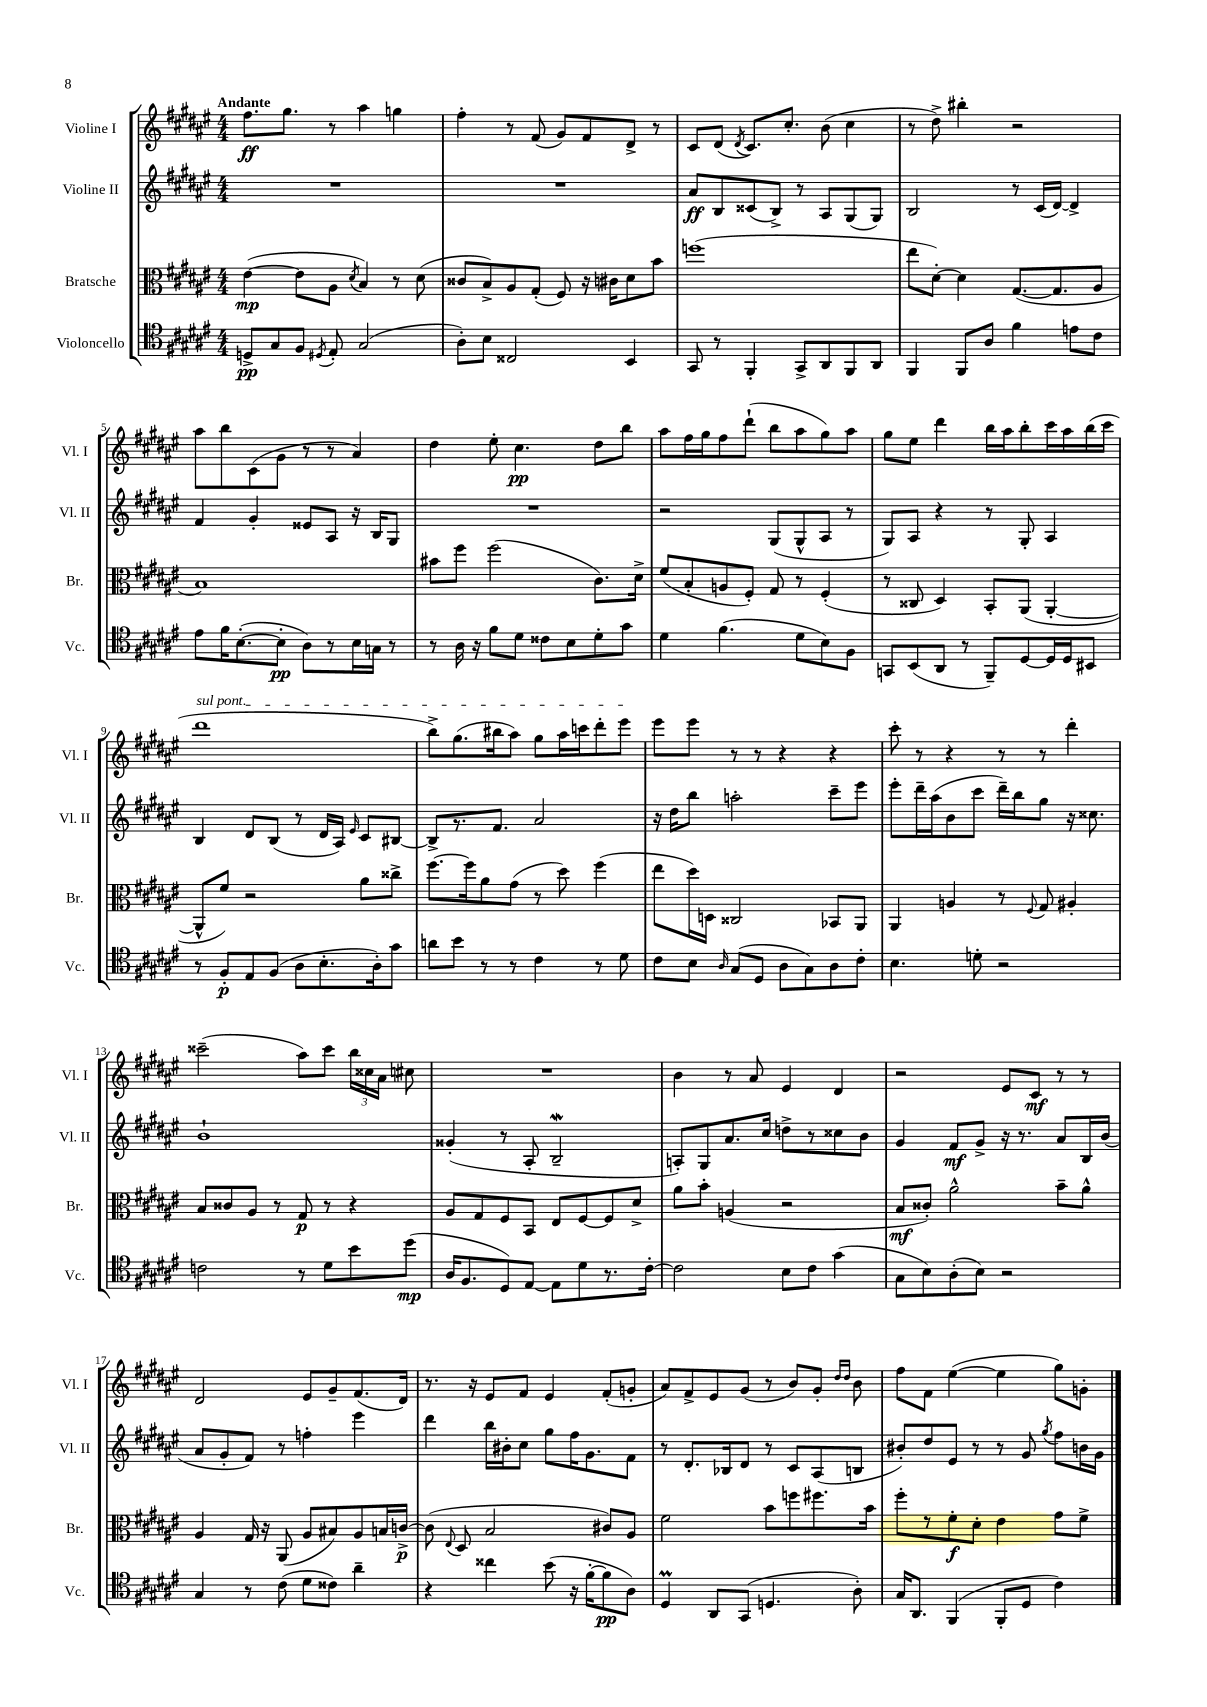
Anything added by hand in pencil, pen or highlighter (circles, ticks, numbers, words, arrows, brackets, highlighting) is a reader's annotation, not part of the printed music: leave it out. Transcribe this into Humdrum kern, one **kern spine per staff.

**kern	**kern	**kern	**kern
*staff4	*staff3	*staff2	*staff1
*clefC4	*clefC3	*clefG2	*clefG2
*k[f#c#g#d#a#e#]	*k[f#c#g#d#a#e#]	*k[f#c#g#d#a#e#]	*k[f#c#g#d#a#e#]
*M4/4	*M4/4	*M4/4	*M4/4
8D^	([4e#	1r	8.ff#
8G#	.	.	.
.	.	.	8.gg#
8F#	8e#]	.	.
8qD#	.	.	.
8E#'	8A#	.	8r
.	8qd#	.	.
(2G#	4B)	.	4aa#
.	8r	.	4gg
.	(8d#	.	.
=	=	=	=
8A#')	8c##	1r	4ff#'
8B	8B^)	.	.
2C##	8A#	.	8r
.	(8G#'	.	(8f#
.	8F#)	.	8g#)
.	16r	.	8f#
.	16c#	.	.
4BB	8d#	.	8d#^
.	8b	.	8r
=	=	=	=
8GG#	(1ff	8a#	8c#
8r	.	8B	(8d#
.	.	.	8qd#
4FF#'	.	(8c##	8.c#)
.	.	8B^)	.
.	.	.	8.cc#'
8GG#^	.	8r	.
8AA#	.	8A#	(8b
8FF#	.	(8G#	4cc#
8AA#	.	8G#)	.
=	=	=	=
4FF#	8ee#	2B	8r
.	[8d#')	.	8dd#^)
8FF#	4d#]	.	4bb#'
8A#	.	.	.
4f#	([8.G#	8r	2r
.	.	(16c#	.
.	8.G#]	[16d#)	.
8e	.	4d#^]	.
8c#	8A#	.	.
=	=	=	=
8e#	1B)	4f#	8aa#
16f#	.	.	8bb
([8.B'	.	.	.
.	.	4g#'	(8c#
8B']	.	.	8g#
8A#)	.	8e##	8r
8r	.	8A#	8r
16B	.	16r	4a#)
16G	.	16B	.
8r	.	8G#	.
=	=	=	=
8r	8b#	1r	4dd#
16A#	8ff#	.	.
16r	.	.	.
8f#	(2ff#	.	8ee#'
8d#	.	.	4.cc#
8c##	.	.	.
8B	.	.	.
8d#'	8.c#)	.	8dd#
8g#	.	.	8bb
.	16d#^	.	.
=	=	=	=
4d#	(8f#	2r	8aa#
.	8B'	.	16ff#
.	.	.	16gg#
(4.f#	8A	.	8ff#
.	8F#')	.	(8ddd#`
.	8G#	(8G#	8bb
8d#	8r	8G#^^	8aa#
8B)	(4F#'	8A#	8gg#)
8F#	.	8r	8aa#
=	=	=	=
8GG	8r	8G#)	8gg#
(8BB	8C##	8A#	8ee#
8AA#	4D#)	4r	4ddd#
8r	.	.	.
8FF#~)	8BB'	8r	16bb
.	.	.	16aa#
[8D#	(8AA#	8G#'	8bb'
16D#]	[4AA#'	4A#	16ccc#
16D#	.	.	16aa#
8BB#	.	.	(16bb
.	.	.	16ccc#
=	=	=	=
8r	8AA#^^]	4B	1ddd#
8F#'	8f#)	.	.
8E#	2r	8d#	.
(8F#	.	(8B	.
8A#	.	8r	.
8.B'	.	16d#	.
.	.	16A#)	.
.	.	16qqe#	.
.	8a#	8c#	.
16A#')	.	.	.
8g#	8cc##^	[8B#	.
=	=	=	=
8a	[8.ff#	8B#^]	8bb^)
8b	.	8.r	(8.gg#
.	16ff#]	.	.
8r	8a#	.	.
.	.	8.f#	16bb#
8r	(8g#	.	8aa#)
4c#	8r	2a#	8gg#
.	8dd#)	.	16aa#
.	.	.	16ccc
8r	(4ff#	.	8ddd#'
8d#	.	.	8eee#
=	=	=	=
8c#	8ee#	16r	8eee#
.	.	16dd#	.
8B	16dd#)	8bb	8eee#
.	16D	.	.
16qqA#	.	.	.
(8G#	2C##	2aa'	8r
8D#	.	.	8r
8A#	.	.	4r
8G#)	.	.	.
8A#	8BB-	8ccc#~	4r
8c#'	8AA#	8eee#	.
=	=	=	=
4.B	4AA#	8eee#'	8ccc#'
.	.	16ddd#~	8r
.	.	(16aa#	.
.	4A	8b	4r
8d'	.	8ccc#	.
2r	8r	16ddd#~)	8r
.	.	16bb	.
.	8qqF#	.	.
.	8G#	8gg#	8r
.	4A#'	16r	4ddd#'
.	.	8.cc##	.
=	=	=	=
2c	8B	1b`	(2ccc##~
.	8c##	.	.
.	8A#	.	.
.	8r	.	.
8r	8G#	.	8aa#)
8d#	8r	.	8ccc##
8b	4r	.	24bb
.	.	.	24cc##
.	.	.	24a#
(8dd#	.	.	8cc#
=	=	=	=
16A#	8A#	(4g##'	1r
8.F#	.	.	.
.	8G#	.	.
8D#)	8F#	8r	.
[8E#	8BB	8A#'	.
8E#]	8E#	2B~	.
8d#	[8F#	.	.
8.r	8F#]	.	.
.	8d#^	.	.
[16c#'	.	.	.
=	=	=	=
2c#]	8a#	8A')	4b
.	8b'	8G#	.
.	(4A	8.a#	8r
.	.	.	8a#
.	.	16cc#	.
8B	2r	8dd^	4e#
8c#	.	8r	.
(4g#	.	8cc##	4d#
.	.	8b	.
=	=	=	=
8G#	8B	4g#	2r
8B)	8c##')	.	.
(8A#'	2a#^^	8f#	.
8B)	.	8g#^	.
2r	.	16r	8e#
.	.	8.r	.
.	.	.	8c#
.	8b~	8a#	8r
.	8a#^^	16B	8r
.	.	(16b	.
=	=	=	=
4G#	4A#	8a#	2d#
.	.	8g#'	.
8r	16G#	8f#)	.
.	16r	.	.
(8c#	(8AA#	8r	.
8d#	8A#	4ff'	8e#
8c##)	8B#)	.	8g#~
4a#~	8A#	4eee#	(8.f#
.	16B	.	.
.	[16c^	.	16d#)
=	=	=	=
4r	(8c]	4ddd#	8.r
.	8qqE#	.	.
.	8D#	.	.
.	.	.	16r
4cc##	2B	16bb	8e#
.	.	16b#'	.
.	.	8cc#	8f#
(8b	.	8gg#	4e#
16r	.	16ff#	.
[16f#'	.	8.g#	.
8f#]	8c#)	.	(8f#'
8A#)	8A#	8f#	8g'
=	=	=	=
4D#	2f#	8r	8a#)
.	.	8.d#'	8f#^
8AA#	.	.	8e#
.	.	16B-	.
(8GG#	.	8d#	(8g#
4.D	8b	8r	8r
.	8ff	8c#	8b)
.	8.ff#	(8A#	8g#'
.	.	.	16qqdd#
.	.	.	16qqdd#
8A#')	.	8B	8b
.	16b	.	.
=	=	=	=
16G#	8ff#'	8b#')	8ff#
8.AA#	.	.	.
.	8r	8dd#	8f#
(4FF#	8f#'	8e#	([4ee#
.	8d#'	8r	.
8FF#'	4e#	8r	4ee#]
8D#	.	8g#	.
.	.	8qgg#	.
4c#)	8g#	8ff#	8gg#)
.	8f#^	16b	8g'
.	.	16g#	.
==	==	==	==
*-	*-	*-	*-
